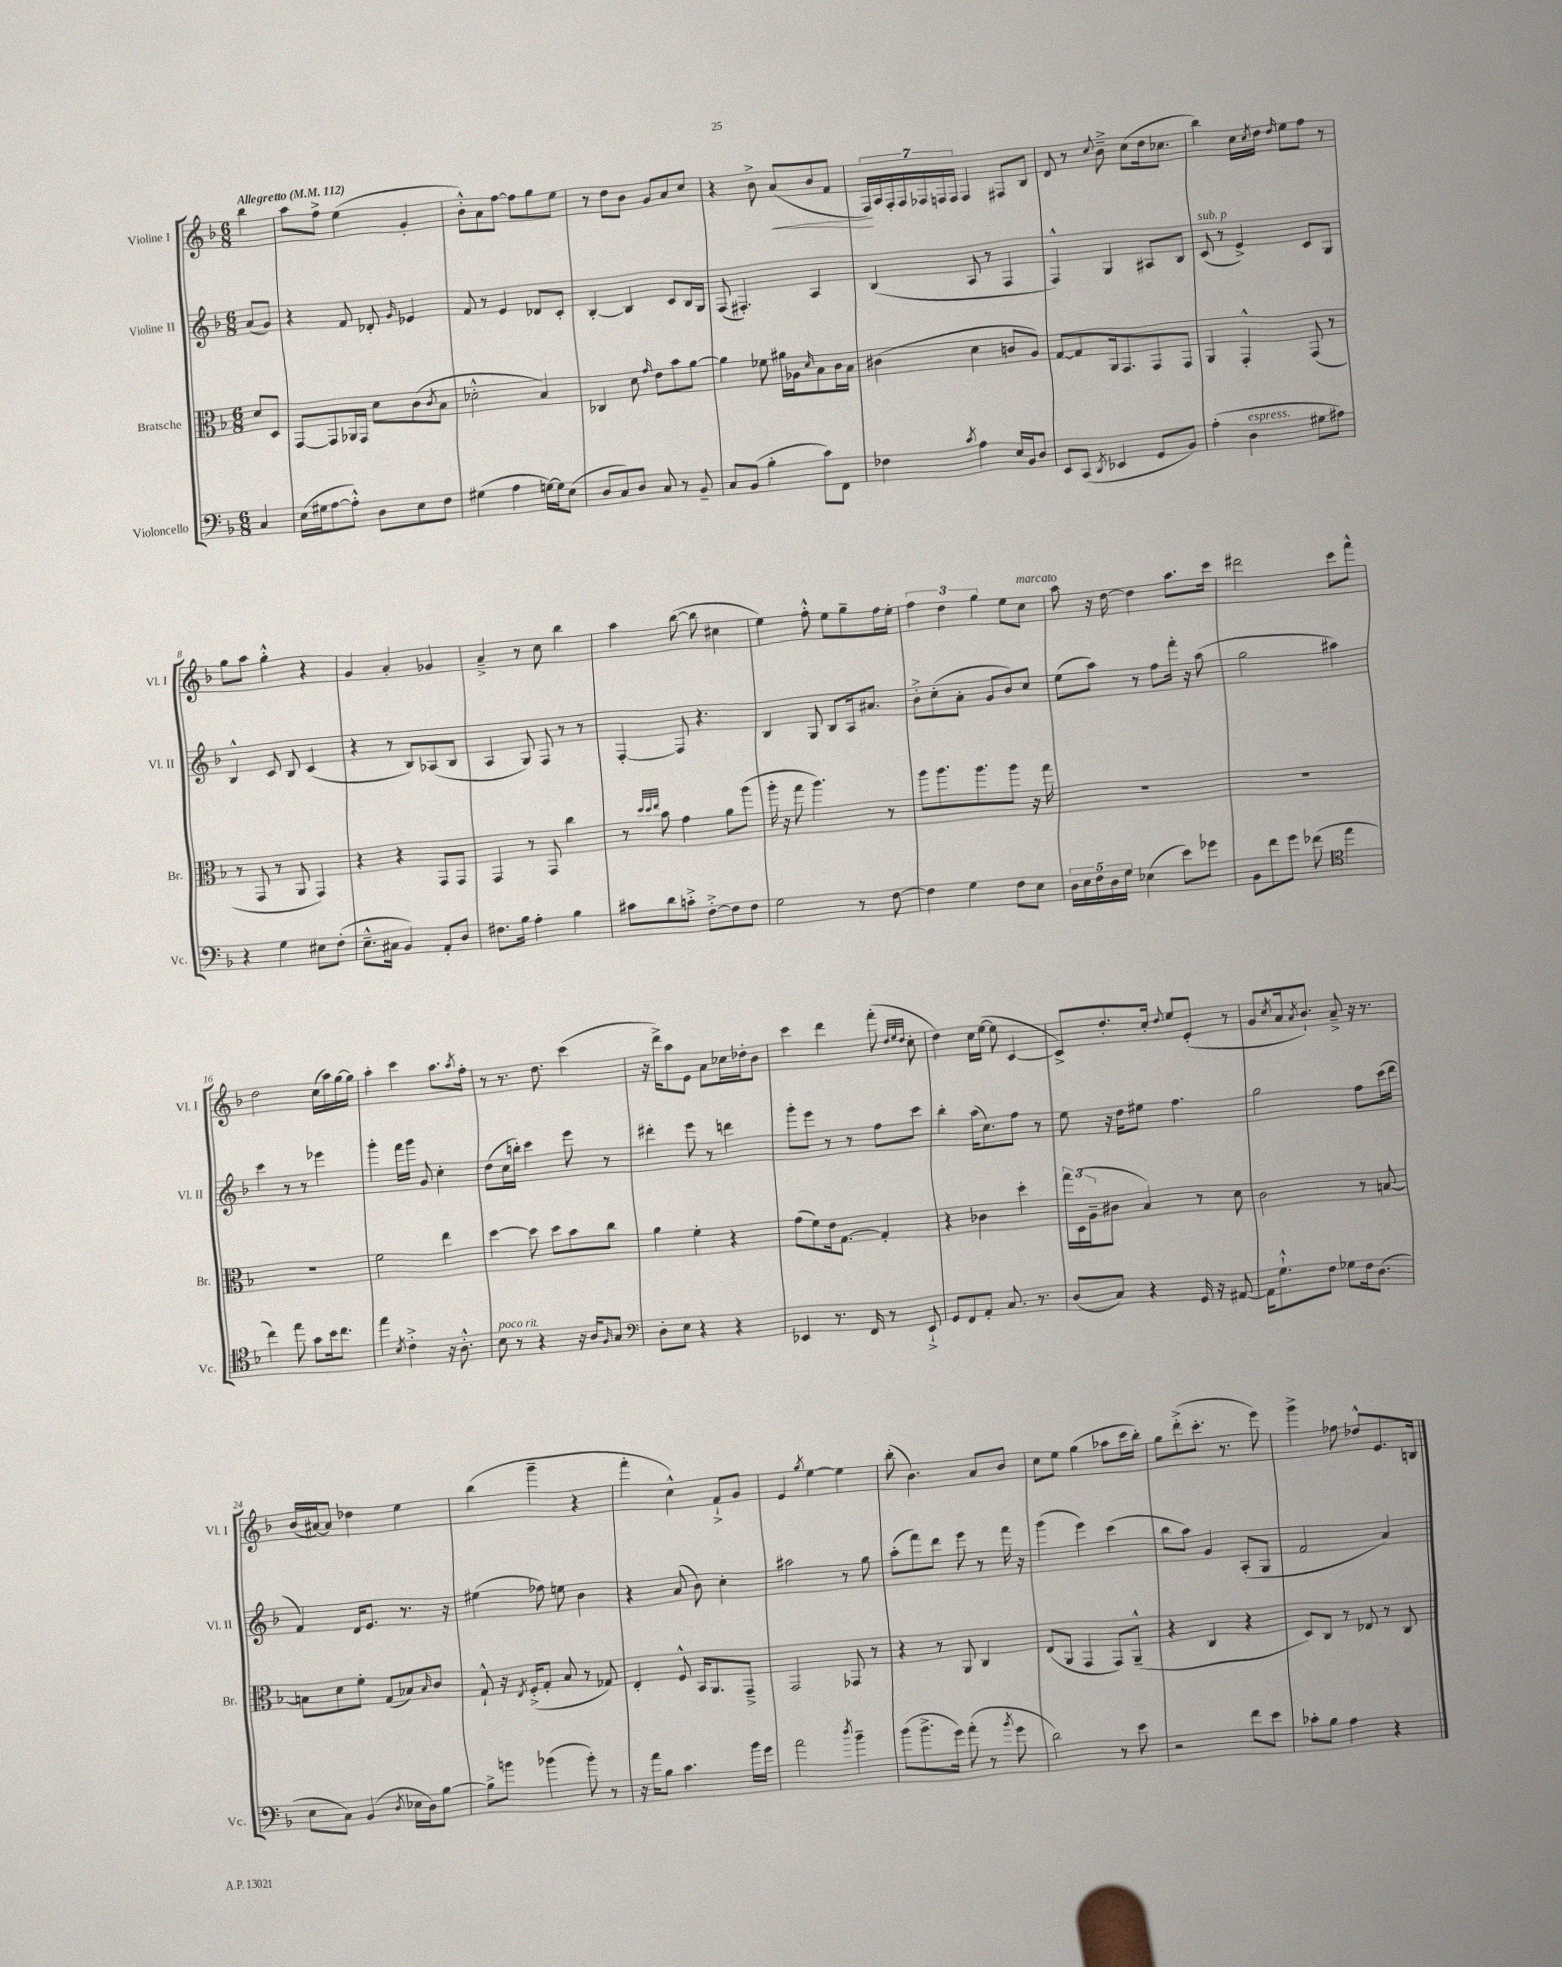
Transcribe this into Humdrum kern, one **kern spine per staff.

**kern	**kern	**kern	**kern
*staff4	*staff3	*staff2	*staff1
*clefF4	*clefC3	*clefG2	*clefG2
*k[b-]	*k[b-]	*k[b-]	*k[b-]
*M6/8	*M6/8	*M6/8	*M6/8
*MM112	*MM112	*MM112	*MM112
4C	8d	(8a	4bb-
.	8D	8g)	.
=	=	=	=
(16E	[8GG	4r	8aa
16G#	.	.	.
[8A	8GG]	.	8ff^
8A'^^])	16AA-	8f	(4ee
.	16GG	.	.
8D	8d	8d-'	.
.	.	16qqg	.
8E	(8c	4e-	4g'
.	8qc	.	.
8F	8B-	.	.
=	=	=	=
(4G#	2d-'^^	8f	8b-'^^)
.	.	8r	8a
4A	.	4e	[8ff
.	.	.	8ff]
[16G)	4B-)	8d-	8gg
16G]	.	.	.
(8E	.	8c'	8ee
=	=	=	=
8D	4C-	[4B-'	8r
8C)	.	.	8dd
8D	8d	4B-]	8b-
.	16qqg	.	.
8C	8e	.	8g
8r	8b-	8c	8a
8BB-~	[8a	16B-	8cc
.	.	16G	.
=	=	=	=
8C	4a]	(8F	4r
(8BB-	.	4.F#')	.
4B-'	8f-	.	8b-^
.	16a#	.	(8a
.	16A-	.	.
.	16qqd	.	.
8c)	8B-	4A	8b-
8FF	16c	.	8f
.	16B-	.	.
=	=	=	=
4F-	(4c#	(4B-	28F)
.	.	.	28A
.	.	.	28F'
.	.	.	28F
.	.	.	28F-
.	.	.	28F
.	.	.	28F
8qc	.	.	.
4A	4d	8A	4F
.	.	8r	.
16E	8c	4F	8F#
16BB-	.	.	.
8D	8A)	.	8B-
=	=	=	=
8EE	[8G	4F^^)	8d
(8CC	8G]	.	8r
8qDD	.	.	8qqcc
4EE-	16AA	4G	8b-~^
.	8.GG	.	.
.	.	.	(8cc
8GG	8GG	8A#	16dd
.	.	.	8.cc-
8BB-)	8GG	8B-	.
=	=	=	=
(4A'	4AA	(8c	4bb-)
.	.	8r	.
4D	4GG'^^	4e^)	16cc
.	.	.	8qcc
.	.	.	16dd
.	.	.	16qqdd
.	.	.	8ee
8G#	(8GG	8c	8ff
8A#)	8r	8G	8r
=	=	=	=
4r	8r	4B-^^	8gg
.	8GG	.	8aa
4G	8r	8c	4gg'^^
.	8AA	8B-	.
8E#	4GG)	(4c	4r
(8F'	.	.	.
=	=	=	=
8.E~^^	4r	4r	4g
16C#	.	.	.
4BB-)	4r	8r	4a'
.	.	8B-)	.
8AA'	8GG	(8A-	4g-
8D	8GG	8B-	.
=	=	=	=
8.F#	4GG	4A	4a~^
16B-	.	.	.
4A'	8r	8G)	8r
.	8GG	8F	8cc
4B-	4cc	8r	4bb-
.	.	8r	.
=	=	=	=
8c#	8r	[4F'	4aa
.	32qqdd	.	.
.	32qqdd	.	.
.	32qqee	.	.
8d	8b-	.	.
8c'^	4g	8F]	([8bb-
[8F'^	.	4.r	8bb-]
8F]	8a	.	4cc#
8F	(8aa	.	.
=	=	=	=
2G	16aa'	4B-	4ee)
.	16r	.	.
.	8gg	.	.
.	4.aa)	8G	8ff'^^
.	.	8B-	8ee
8r	.	16A	8gg~
.	.	8.a#	.
[8F	8r	.	16ff
.	.	.	16ee'
=	=	=	=
4F]	8aa	8b-'^	6ff
.	8.aa	(8cc'	.
.	.	.	6dd
4G	.	8a'	.
.	8.aa	.	.
.	.	.	6gg
.	.	8g	.
8F	8aa	8b-)	8ee
8E	16r	8cc	8cc
.	16gg	.	.
=	=	=	=
20D	2.r	(8ee	8aa
20E	.	.	.
20F	.	.	.
.	.	8aa)	16r
20D	.	.	.
.	.	.	[16dd
20G	.	.	.
(4E-	.	8r	4dd]
.	.	8ff	.
8e)	.	16fff'	8.aa
.	.	16r	.
8g-	.	(8aa	.
.	.	.	16ccc
=	=	=	=
8BB-	2.r	2gg	2ddd#
8f	.	.	.
8g	.	.	.
(8f-	.	.	.
*clefC4	*	*	*
4ee	.	4aa#)	8ccc
.	.	.	8fff^^
=	=	=	=
4cc)	2.r	4ccc	2dd
8ee	.	8r	.
8g	.	8r	.
16b-	.	4eee-	(16cc
8.cc	.	.	16aa)
.	.	.	[16gg
.	.	.	16gg]
=	=	=	=
4ee	2f	4ggg'	4aa'
8qB-	.	.	.
4c'^	.	16fff	4ccc
.	.	16ggg	.
.	.	8g	.
16r	4ee	4cc'	8.aa
8.A'^^	.	.	.
.	.	.	8qaa
.	.	.	16ff'
=	=	=	=
8B-	[4dd	(8dd	8r
8r	.	16cc	8.r
.	.	16bb')	.
4r	8dd]	4ccc	.
.	.	.	8.dd
.	8dd	.	.
16r	8b-	8eee	(4ccc
16A	.	.	.
16qqF	.	.	.
8G	8cc	8r	.
=	=	=	=
*clefF4	*	*	*
8D'	4a	4ddd#'	16r
.	.	.	16ddd^)
8E	.	.	8aa
4r	4f'	8eee	8e
.	.	8r	8a
4r	4r	4ddd	16cc-
.	.	.	16dd-'
.	.	.	8b-
=	=	=	=
4EE-	(8g	8ggg'	4ccc
.	8f)	8eee	.
8.r	16e	8r	4ddd
.	[8.G	.	.
.	.	8r	.
16FF	.	.	.
8r	4G']	8ff	(8fff'
.	.	.	32qqdd
.	.	.	32qqee
.	.	.	32qqdd
8EE-`^	.	8ccc	8cc'
=	=	=	=
8GG	4r	4bb-'	4dd)
8FF	.	.	.
8AA'	4c-	(16aa	16cc
.	.	8.cc)	([16ee
8.C	.	.	8ee]
.	4dd'	8ff	[4c
8.r	.	.	.
.	.	8r	.
=	=	=	=
(8D	24gg	8ee	8c^])
.	(24D	.	.
.	24A~	.	.
8C)	8c#	16r	8.dd'
.	.	16dd	.
4r	4B-)	8ee#	.
.	.	.	16cc'
.	.	.	8qqdd
.	.	4.ff	8ee
16GG	8r	.	(8e'
16r	.	.	.
[8AA#	8d	.	8r
=	=	=	=
16AA#]	2c	2gg	8g
8.G`^^	.	.	.
.	.	.	8qcc
.	.	.	16a
.	.	.	8qa
.	.	.	8.b-`)
8F	.	.	.
8G-	.	.	8a~^
16F	8r	8ff	16r
(8.D	.	.	8.r
.	[8B	(16ccc	.
.	.	16ddd	.
=	=	=	=
8E	8B]	4f)	(16b-
.	.	.	[16a#)
8C)	8d	.	8a#]
(4BB-	8f'	16d	4dd-
.	.	8.e	.
.	(8G	.	.
8qD	.	.	.
16E-	8B-)	8.r	4ee
16D)	.	.	.
.	16qqB-	.	.
[8B-	8c	.	.
.	.	16r	.
=	=	=	=
8B-^]	8G`^^	(4ee#	(4bb-
8b	16r	.	.
.	8qE	.	.
.	(16F'^	.	.
(4b-	8G'	8ff-)	4ggg~
.	8B-	8ee	.
8b-')	8r	4b-	4r
8r	8G-)	.	.
=	=	=	=
16r	4E'	4r	4fff'
16a	.	.	.
8B-	.	.	.
4.c	8F^^	(8a	4cc^^)
.	16BB-	8b-)	.
.	8.AA	.	.
.	.	4cc'	8f`^
16b-	8GG~^	.	8g
16g	.	.	.
=	=	=	=
2a	2GG	2aa#	4e
.	.	.	8qgg
.	.	.	[4ee
8qdd	.	.	.
4b-~	8GG-	8r	4ee]
.	8r	8gg	.
=	=	=	=
(8b-	4r	(8aa'	(8bb-'
8.b-^	.	8fff)	4.b-)
.	8r	8ddd	.
16g)	.	.	.
(8a'	8AA	8eee	.
8r	4C	8r	8a
8qb-	.	.	.
8g	.	16fff	8b-
.	.	16r	.
=	=	=	=
2d)	(8E	(4ggg	8cc
.	8AA	.	8ee
.	4GG	4eee)	(4gg
8r	8GG)	(4ccc	8aa-
8e	(8AA~^^	.	16ccc
.	.	.	16bb-')
=	=	=	=
2r	4r	8bb-	8gg
.	.	8aa)	(8ddd'^
.	4C	4g	8.ccc'
.	.	.	8.r
8f	4r	(8A'	.
8e	.	8G	8eee)
=	=	=	=
8c-'	8D)	2f	4ggg^
8B-	8C	.	.
4A	8r	.	8ff-
.	8E-	.	8dd-^^
4r	8r	4a)	8.e
.	8C	.	.
.	.	.	16B
==	==	==	==
*-	*-	*-	*-
